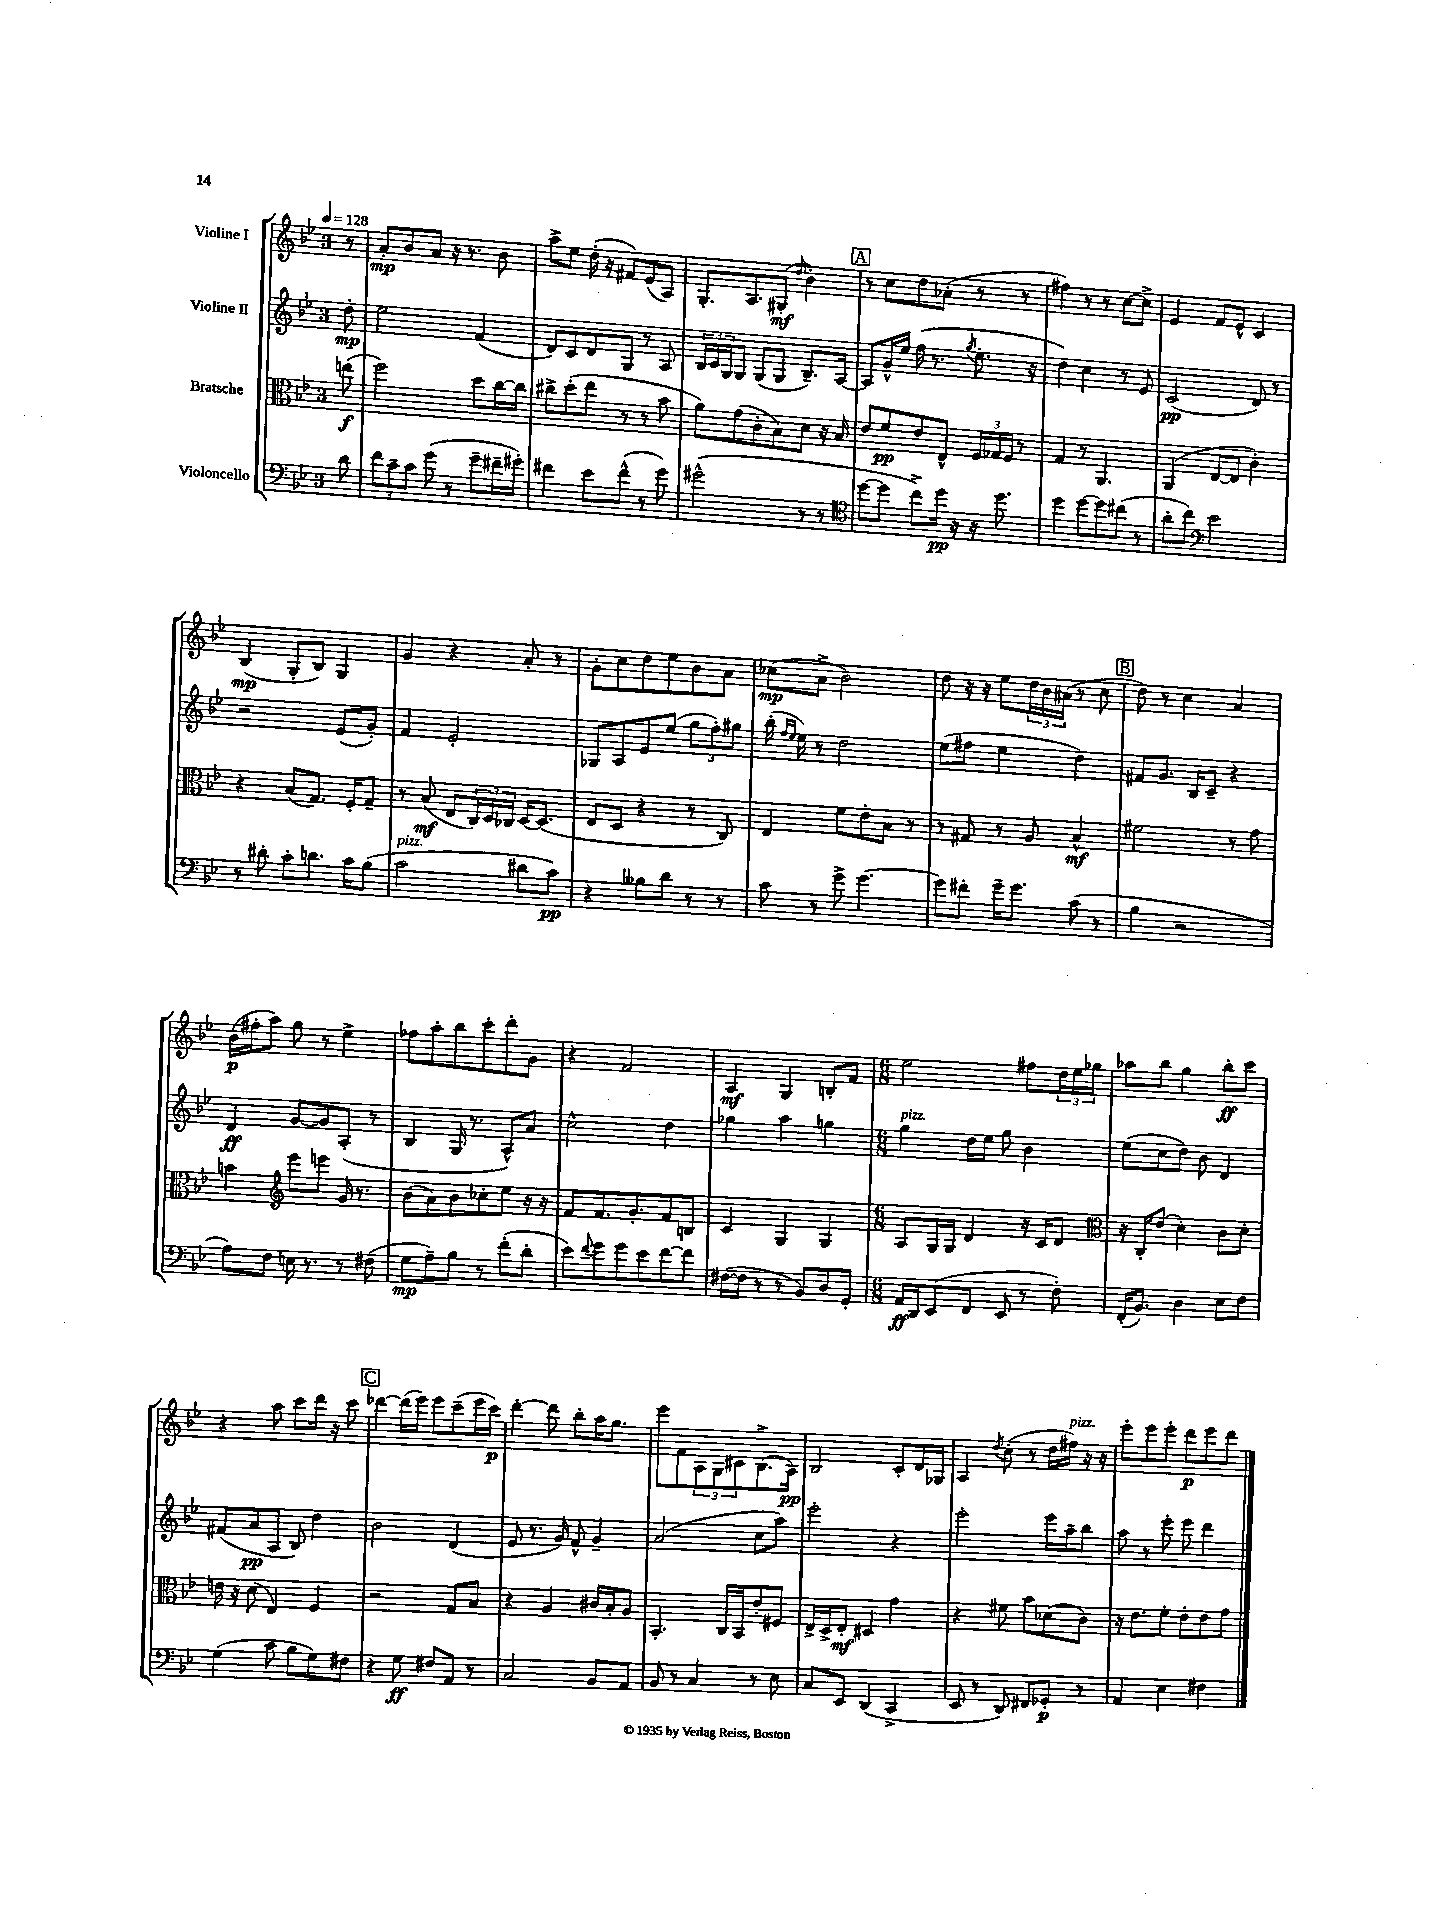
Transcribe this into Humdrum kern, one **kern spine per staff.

**kern	**dynam	**kern	**dynam	**kern	**dynam	**kern	**dynam
*part4	*part4	*part3	*part3	*part2	*part2	*part1	*part1
*staff4	*staff4	*staff3	*staff3	*staff2	*staff2	*staff1	*staff1
*I"Violoncello	*	*I"Bratsche	*	*I"Violine II	*	*I"Violine I	*
*clefF4	*	*clefC3	*	*clefG2	*	*clefG2	*
*k[b-e-]	*	*k[b-e-]	*	*k[b-e-]	*	*k[b-e-]	*
*M3/4	*	*M3/4	*	*M3/4	*	*M3/4	*
*MM128	*	*MM128	*	*MM128	*	*MM128	*
=	=	=	=	=	=	=	=
8d\	.	(8een\	f	8dd'\	mp	8r	.
=1	=1	=1	=1	=1	=1	=1	=1
12f\L	.	2ff\)	.	2ee-\	.	8a'/L	mp
12c~\	.	.	.	.	.	.	.
.	.	.	.	.	.	8b-/	.
12c\J	.	.	.	.	.	.	.
(8g\	.	.	.	.	.	8a/J	.
8r	.	.	.	.	.	16r	.
.	.	.	.	.	.	8.r	.
8g~\L	.	8dd\L	.	(4f/	.	.	.
16f#X~\L	.	[16cc\L	.	.	.	8b-\	.
16g#X'\JJ)	.	16cc\JJ]	.	.	.	.	.
=2	=2	=2	=2	=2	=2	=2	=2
4f#X\	.	8cc#X^\L	.	8d/L)	.	8aa^\L	.
.	.	(8dd'\	.	8c/	.	8ee-\J	.
8e-\L	.	8ee-\J	.	8d/	.	(16dd'\	.
.	.	.	.	.	.	16r	.
(8f#^^\J	.	8r	.	8G/J	.	8f#X/L)	.
8r	.	8r	.	8r	.	(8e-/	.
8g\)	.	8b-\	.	8A/	.	8A/J)	.
=3	=3	=3	=3	=3	=3	=3	=3
(2g#X^^\	.	8a\L)	.	24B-/LL	.	8.G'/L	.
.	.	.	.	24c/	.	.	.
.	.	.	.	24G/J	.	.	.
.	.	(8g\	.	8G/J	.	.	.
.	.	.	.	.	.	8.A/	.
.	.	8c'\	.	(8G/L	.	.	.
.	.	8B-\)	.	8G/J	.	(8G#X'/J	mf
.	.	.	.	.	.	16qqdd/	.
8r	.	8d\J	.	8.B-~/L)	.	4b-'\)	.
8r	.	16r	.	.	.	.	.
.	.	16B-/	.	[16A/Jk	.	.	.
!!LO:REH:place=s1:t=A
=4	=4	=4	=4	=4	=4	=4	=4
*clefC4	*	*	*	*	*	*	*
[8dd\L	.	8e-/L	.	8A/L]	.	8r	.
8dd\J]	.	8f/	pp	16g^^/L	.	8cc\L	.
.	.	.	.	16ee-/JJ	.	.	.
8cc^\L)	.	8e-/	.	(16ff\	.	8dd\	.
.	.	.	.	8.r	.	.	.
16dd\Jk	pp	8E-^^/J	.	.	.	(8a-X'\J	.
16r	.	.	.	.	.	.	.
.	.	.	.	8qgg/	.	.	.
16r	.	24F/LL	.	8.ee-'\	.	8r	.
.	.	24G-X/	.	.	.	.	.
8.dd\	.	.	.	.	.	.	.
.	.	24F/JJ	.	.	.	.	.
.	.	8r	.	.	.	8r	.
.	.	.	.	16r	.	.	.
=5	=5	=5	=5	=5	=5	=5	=5
4dd\	.	4G/	.	4dd\)	.	4ff#X\)	.
[8dd\L	.	8r	.	4cc\	.	8r	.
8dd\]	.	4.AA/	.	.	.	8r	.
(8cc#X\J	.	.	.	8r	.	[8cc\L	.
8r	.	.	.	8e-/	.	8cc^\J]	.
=6	=6	=6	=6	=6	=6	=6	=6
8a'\L	.	(4AA/	.	(2c/	pp	4e-/	.
8cc\J)	.	.	.	.	.	.	.
*clefF4	*	*	*	*	*	*	*
2e-\	.	[8E-/L	.	.	.	8f/L	.
.	.	8E-/J]	.	.	.	8e-^^/J	.
.	.	4c'\)	.	8d/)	.	4c/	.
.	.	.	.	8r	.	.	.
!!LO:LB:g=z
=7	=7	=7	=7	=7	=7	=7	=7
8r	.	4r	.	2r	.	(4B-/	mp
8d#X'\	.	.	.	.	.	.	.
8c'\L	.	(8B-/L	.	.	.	8G'/L	.
8.dn\J	.	8.G/J)	.	.	.	8B-/J)	.
.	.	.	.	(8e-/L	.	4G/	.
16c\KL	.	16F'/KL	.	.	.	.	.
(8B-\J	.	8G~/J	.	8g'/J)	.	.	.
=8	=8	=8	=8	=8	=8	=8	=8
!LO:TX:a:i:t=pizz.	!	!	!	!	!	!	!
2c\	.	8r	.	4f/	.	4g/	.
.	.	(8B-/	mf	.	.	.	.
.	.	8E-/L	.	2e-'/	.	4r	.
.	.	24C/L)	.	.	.	.	.
.	.	24D/	.	.	.	.	.
.	.	24C-X/JJ	.	.	.	.	.
8d#X\L	.	[16D/KL	.	.	.	8a'/	.
.	.	(8.D/J]	.	.	.	.	.
8c\J)	pp	.	.	.	.	8r	.
=9	=9	=9	=9	=9	=9	=9	=9
4r	.	8E-/L	.	8G-X/L	.	8g'\L	.
.	.	8D/J	.	8A/	.	8cc\	.
8B--X\L	.	4r	.	8e-/	.	8dd\	.
8d\J	.	.	.	(8ee-/J	.	8ee-\	.
8r	.	8r	.	12gg\L	.	8b-\	.
.	.	.	.	12ff'\)	.	.	.
8r	.	8C/)	.	.	.	8a\J	.
.	.	.	.	12gg#X\J	.	.	.
=10	=10	=10	=10	=10	=10	=10	=10
8c\	.	4E-/	.	(16bb-'\	.	(8cc-X\L	mp
.	.	.	.	16qqff/LL	.	.	.
.	.	.	.	16qqee-/JJ	.	.	.
.	.	.	.	16ee-\)	.	.	.
8r	.	.	.	8r	.	8a^\J	.
8g^\	.	8f\L	.	2dd\	.	2b-\)	.
[4.g\	.	8e-'\	.	.	.	.	.
.	.	8B-\J	.	.	.	.	.
.	.	8r	.	.	.	.	.
=11	=11	=11	=11	=11	=11	=11	=11
8g\L]	.	8r	.	(8ee-\L	.	8dd\	.
8f#X'\J	.	8G#X/	.	8ff#X\J	.	16r	.
.	.	.	.	.	.	16r	.
16g~\KL	.	8r	.	4ee-\	.	8ee-\L	.
8.g\J	.	.	.	.	.	.	.
.	.	8A/	.	.	.	24dd\L	.
.	.	.	.	.	.	24b-\	.
.	.	.	.	.	.	(24a#X\JJ	.
(8c\	.	4B-^^/	mf	4dd\)	.	8r	.
8r	.	.	.	.	.	8cc\	.
!!LO:REH:place=s1:t=B
=12	=12	=12	=12	=12	=12	=12	=12
4B-\	.	2f#X\	.	8f#X/L	.	8dd\)	.
.	.	.	.	8.g/J	.	8r	.
2r	.	.	.	.	.	4cc\	.
.	.	.	.	16B-/KL	.	.	.
.	.	.	.	8c~/J	.	.	.
.	.	8r	.	4r	.	4a/	.
.	.	8g\	.	.	.	.	.
!!LO:LB:g=z
=13	=13	=13	=13	=13	=13	=13	=13
8A\L)	.	4bn\	.	4d/	ff	(16b-\LL	p
.	.	.	.	.	.	16ff#X'\J	.
8F\J	.	.	.	.	.	8aa\J)	.
*	*	*clefG2	*	*	*	*	*
16En\	.	8eee-\L	.	[8g/L	.	8gg\	.
8.r	.	.	.	.	.	.	.
.	.	8eeen\J	.	8g/]	.	8r	.
8r	.	16g/	.	(8A'/J	.	4ee-^\	.
.	.	8.r	.	.	.	.	.
(8F#X\	.	.	.	8r	.	.	.
=14	=14	=14	=14	=14	=14	=14	=14
8G\L	mp	(8b-\L	.	4B-/	.	8ff-X\L	.
8A~\)	.	8a\)	.	.	.	8aa'\	.
8B-\J	.	8b-\	.	16G/	.	8bb-\	.
.	.	.	.	8.r	.	.	.
8r	.	8cc-X'\	.	.	.	8ccc'\	.
(8f'\L	.	8ee-\J	.	8A^^/L)	.	8ddd'\	.
8d'\J	.	16r	.	8a/J	.	8g\J	.
.	.	16r	.	.	.	.	.
=15	=15	=15	=15	=15	=15	=15	=15
8e-\L)	.	8f/L	.	2cc^^\	.	4r	.
8qqf/	.	.	.	.	.	.	.
8g\	.	8.f/	.	.	.	.	.
8g\	.	.	.	.	.	2f/	.
.	.	8.g'/	.	.	.	.	.
8e-\	.	.	.	.	.	.	.
[8f\	.	8f/	.	4dd\	.	.	.
8f\J]	.	8Bn/J	.	.	.	.	.
=16	=16	=16	=16	=16	=16	=16	=16
([16F#X\LL	.	4c/	.	4gg-X\	.	4A/	mf
16F#\JJ]	.	.	.	.	.	.	.
8r	.	.	.	.	.	.	.
8r	.	4G/	.	4aa\	.	4G/	.
8BB-/L)	.	.	.	.	.	.	.
8D/	.	4G/	.	4ggn\	.	8Bn'/L	.
8GG'/J	.	.	.	.	.	8f/J	.
=17	=17	=17	=17	=17	=17	=17	=17
*M6/8	*	*M6/8	*	*M6/8	*	*M6/8	*
!	!	!	!	!LO:TX:a:i:t=pizz.	!	!	!
16AA/LL	ff	8A/L	.	4gg\	.	2ee-\	.
16DD/J	.	.	.	.	.	.	.
(8EE-/	.	16G/L	.	.	.	.	.
.	.	16G/JJ	.	.	.	.	.
8FF/J	.	4d/	.	16dd\LL	.	.	.
.	.	.	.	16ee-\JJ	.	.	.
8EE-/	.	.	.	8gg\	.	.	.
8r	.	16r	.	4b-\	.	8ff#X\L	.
.	.	16c/KL	.	.	.	.	.
8F'\)	.	8d/J	.	.	.	24dd\L	.
.	.	.	.	.	.	24ee-\	.
.	.	.	.	.	.	24gg-X\JJ	.
=18	=18	=18	=18	=18	=18	=18	=18
*	*	*clefC3	*	*	*	*	*
(16FF'/KL	.	16r	.	(8ee-\L	.	8aa-X\L	.
8.BB-/J)	.	16C'/KL	.	.	.	.	.
.	.	(8e-/J	.	8cc\	.	8bb-\J	.
4D\	.	4d'\)	.	8dd\J)	.	4gg\	.
.	.	.	.	8b-\	.	.	.
8E-\L	.	8c\L	.	4d/	.	8bb-'\L	ff
8F\J	.	8d'\J	.	.	.	8ccc\J	.
!!LO:LB:g=z
=19	=19	=19	=19	=19	=19	=19	=19
(4G\	.	16en\	.	(8f#X/L	.	4r	.
.	.	16r	.	.	.	.	.
.	.	(8d\	.	8a/	pp	.	.
8c\	.	4E-/)	.	8A/J	.	8aa\	.
8B-\L	.	.	.	8B-/)	.	8ccc\L	.
8G\)	.	4F/	.	4dd\	.	16ddd\Jk	.
.	.	.	.	.	.	16r	.
8F#X\J	.	.	.	.	.	8ccc\	.
!!LO:REH:place=s1:t=C
=20	=20	=20	=20	=20	=20	=20	=20
4r	.	2r	.	2b-\	.	[4ddd-X\	.
8G\	ff	.	.	.	.	(16ddd-\LL]	.
.	.	.	.	.	.	16eee-\JJ)	.
8F#X/L	.	.	.	.	.	8eee-\L	.
8AA/J	.	8G/L	.	(4d/	.	(8ccc~\	.
8r	.	8B-/J	.	.	.	16eee-\L	.
.	.	.	.	.	.	16ccc\JJ)	p
=21	=21	=21	=21	=21	=21	=21	=21
2C/	.	4r	.	8e-/	.	[4ddd'\	.
.	.	.	.	8.r	.	.	.
.	.	4A/	.	.	.	8ddd\]	.
.	.	.	.	16g/)	.	.	.
.	.	.	.	8f^^/	.	8bb-'\L	.
8BB-/L	.	16c#X/LL	.	4g~/	.	16aa\K	.
.	.	16B-'/J	.	.	.	8.gg\J	.
8AA/J	.	8A/J	.	.	.	.	.
=22	=22	=22	=22	=22	=22	=22	=22
8BB-/	.	4.BB-'/	.	(2a/	.	8eee-\L	.
8r	.	.	.	.	.	8f\	.
4C/	.	.	.	.	.	12A\	.
.	.	.	.	.	.	12G\	.
.	.	16C/LL	.	.	.	.	.
.	.	.	.	.	.	12c#X\	.
.	.	16BB-/J	.	.	.	.	.
8r	.	8e-'/	.	8cc\L	.	(8.B-^\	.
8E-\	.	8F#X/J	.	8aa\J)	.	.	.
.	.	.	.	.	.	16A\Jk)	pp
=23	=23	=23	=23	=23	=23	=23	=23
8C/L	.	16E-^/LL	.	2eee-'\	.	2B-/	.
.	.	16D^/J	.	.	.	.	.
8EE-/J	.	8E-'/J	mf	.	.	.	.
(4DD/	.	4D#X/	.	.	.	.	.
4CC^/	.	4g\	.	4r	.	8c'/L	.
.	.	.	.	.	.	16d/L	.
.	.	.	.	.	.	16G-X/JJ	.
=24	=24	=24	=24	=24	=24	=24	=24
8EE-/	.	4r	.	2eee-'\	.	4A/	.
8r	.	.	.	.	.	.	.
.	.	.	.	.	.	8qdd/	.
8DD/)	.	8f#X\	.	.	.	(8cc'\	.
8FF#X/L	.	8b-\L	.	.	.	8r	.
8GG-X'/J	p	(8d-X\	.	16eee-\LL	.	16dd\LL	.
!	!	!	!	!	!	!LO:TX:a:i:t=pizz.	!
.	.	.	.	16aa~\J	.	16ff#X\JJ)	.
8r	.	8c\J)	.	8bb-\J	.	16r	.
.	.	.	.	.	.	16r	.
=25	=25	=25	=25	=25	=25	=25	=25
4AA/	.	16r	.	8aa\	.	8eee-'\L	.
.	.	8.e-\L	.	.	.	.	.
.	.	.	.	8r	.	8eee-\	.
4E-\	.	8f'\J	.	8eee-'\	.	8eee-'\J	.
.	.	8e-'\L	.	8eee-\	.	8ddd\L	p
4F#X\	.	8e-\	.	4ddd\	.	8eee-\	.
.	.	8g\J	.	.	.	8ddd\J	.
==	==	==	==	==	==	==	==
*-	*-	*-	*-	*-	*-	*-	*-
